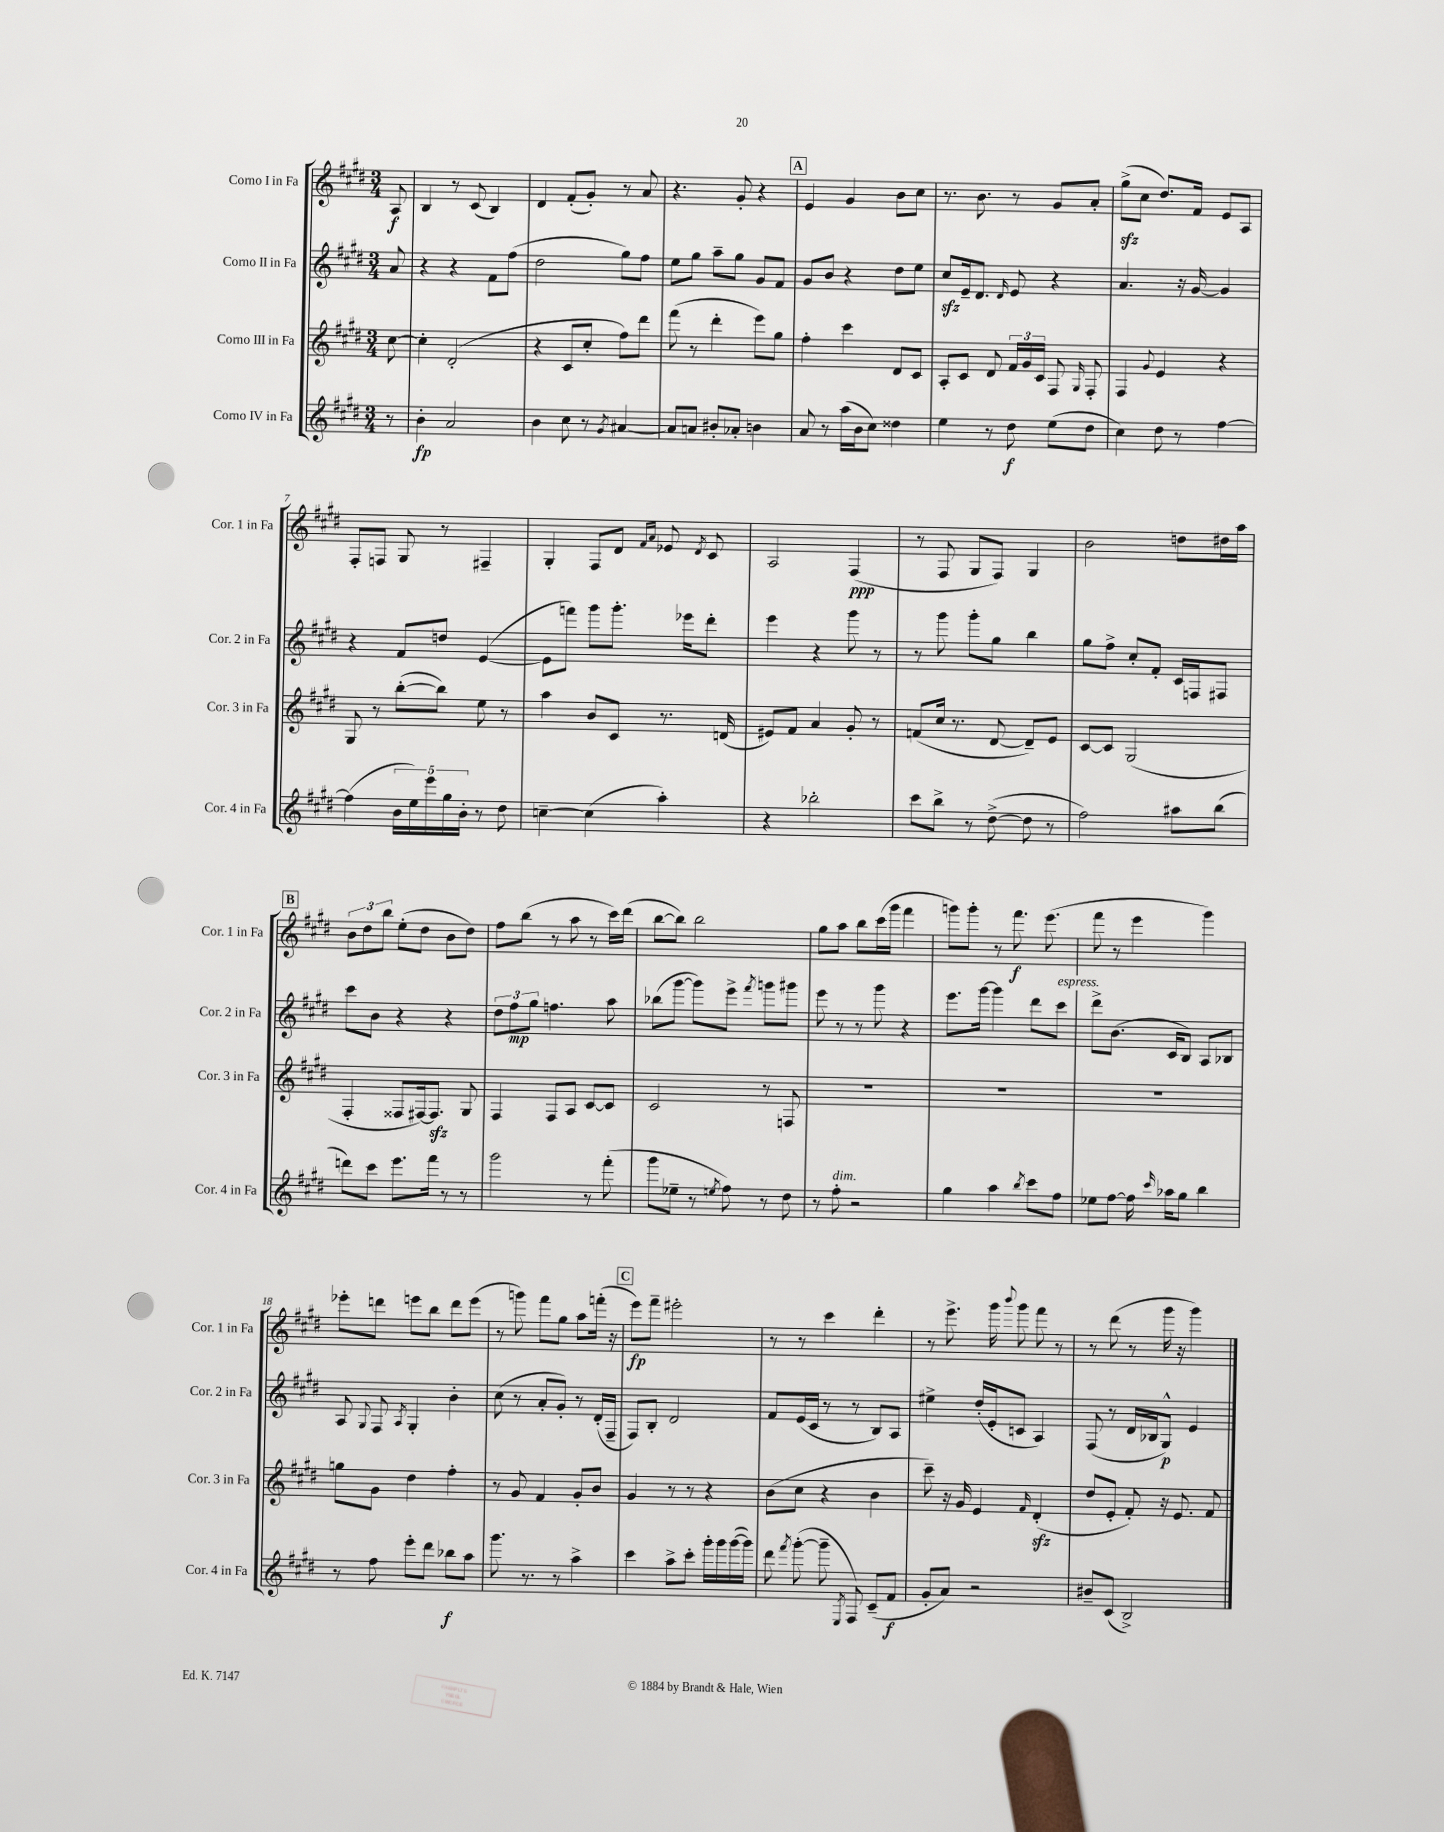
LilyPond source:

<<
\new StaffGroup <<
\new Staff = "s0" \with { instrumentName = "Corno I in Fa" shortInstrumentName = "Cor. 1 in Fa" } {
    \clef treble \key e \major \numericTimeSignature \time 3/4 \partial 8
    \autoBeamOff a8\f |
    b4 r8 cis'8( b4) |
    dis'4 fis'8[-.( gis'8]-.) r8 a'8 |
    r4. gis'8-. r4 |
    \mark \markup { \box "A" } e'4 gis'4 b'8[ cis''8] |
    r8. b'8. r8 gis'8[ a'8]-. |
    gis''8[->\sfz( cis''8] dis''8.[) fis'16] e'8[ a8] |
    fis8[-. f8] gis8 r8 fis4-- |
    gis4-. fis8[ dis'8] \grace { fis'16[ a'16] } ees'8 \acciaccatura { dis'8 } cis'8 |
    a2 fis4\ppp( |
    r8 fis8 gis8[ fis8]) gis4 |
    b'2 d''8[ dis''16 a''16] |
    \mark \markup { \box "B" } \tuplet 3/2 { b'8[ dis''8 b''8] } e''8[-.( dis''8] b'8[ dis''8]) |
    fis''8[ b''8]( r8 a''8 r8 cis'''16[) dis'''16]( |
    b''8[~ b''8]) b''2 |
    gis''8[ a''8] b''8[ cis'''16( gis'''16] fis'''4 |
    g'''8[) g'''8]-. r8 fis'''8.\f e'''8.( |
    fis'''8 r8 e'''4 gis'''4) |
    ees'''8[-. d'''8] e'''8[ b''8] d'''8[ e'''8]( |
    r8 g'''8) fis'''8[ gis''8] a''8[ f'''16]-.( r16 |
    \mark \markup { \box "C" } e'''8[\fp) fis'''8]-- eis'''2-. |
    r8 r8 cis'''4 dis'''4-. |
    r8 e'''8.-> gis'''16 \appoggiatura { b'''8 } gis'''8 fis'''8 r8 |
    r8 dis'''8( r8 gis'''16 r16 gis'''4) \bar "|." |
}
\new Staff = "s1" \with { instrumentName = "Corno II in Fa" shortInstrumentName = "Cor. 2 in Fa" } {
    \clef treble \key e \major \numericTimeSignature \time 3/4 \partial 8
    \autoBeamOff a'8 |
    r4 r4 fis'8[ fis''8]( |
    dis''2 gis''8[) fis''8] |
    e''8[ gis''8] a''8[-- gis''8] gis'8[ fis'8] |
    \mark \markup { \box "A" } gis'8[ b'8] r4 dis''8[ e''8] |
    cis''8[\sfz e'16-- dis'8.] \grace { dis'16 } e'8 r4 |
    a'4. r16 gis'16~ gis'4 |
    r4 fis'8[ d''8] e'4~( |
    e'8[ f'''8]) gis'''8[ gis'''8.]-. ees'''16[ dis'''8]-. |
    e'''4 r4 gis'''8 r8 |
    r8 gis'''8 gis'''8[-. gis''8] b''4 |
    gis''8[ fis''8]-> cis''8[-. fis'8]-. cis'16[ f16 fis8] |
    \mark \markup { \box "B" } cis'''8[ b'8] r4 r4 |
    \tuplet 3/2 { dis''8[ fis''8\mp gis''8] } f''4. a''8 |
    bes''8[( gis'''8]~ gis'''8[) e'''8]-> \acciaccatura { fis'''8 } g'''8[ gis'''8] |
    e'''8 r8 r8 gis'''8 r4 |
    e'''8.[ gis'''16]~ gis'''4 dis'''8[ cis'''8]^\markup { \italic "espress." } |
    dis'''8[-> b'8.]( cis'16[ b8]) a8[ bes8] |
    a8 \appoggiatura { gis8 } fis8 \acciaccatura { a8 } gis4-. b'4-. |
    cis''8( r8 a'8[-. gis'8]-.) r8 dis'16[-.( fis16]-- |
    \mark \markup { \box "C" } fis8[) b8]-. dis'2 |
    fis'8[ e'16( cis'16] r8 r8 b8[) a8] |
    eis''4-> dis''16[-.( e'16-. c'8] a4) |
    fis8( r8 dis'16[ bes16 gis8]-^\p) e'4 \bar "|." |
}
\new Staff = "s2" \with { instrumentName = "Corno III in Fa" shortInstrumentName = "Cor. 3 in Fa" } {
    \clef treble \key e \major \numericTimeSignature \time 3/4 \partial 8
    \autoBeamOff cis''8~ |
    cis''4-. dis'2-.( |
    r4 cis'8[ cis''8]-. fis''8[) dis'''8] |
    fis'''8( r8 dis'''4-. e'''8[) gis''8] |
    \mark \markup { \box "A" } fis''4-. cis'''4 dis'8[ cis'8] |
    a8[-. cis'8] dis'8 \tuplet 3/2 { fis'16[ gis'16 cis'16] } fis8 \grace { gis16 } fis8-. |
    fis4 \appoggiatura { gis'8 } e'4 r4 |
    gis8 r8 b''8[~-.( b''8]) e''8 r8 |
    a''4 b'8[ cis'8] r8. d'16( |
    eis'8[) fis'8] a'4 gis'8-. r8 |
    f'8[( cis''16] r8. dis'8~ dis'8[--) e'8] |
    cis'8[~ cis'8] gis2( |
    \mark \markup { \box "B" } fis4-. fisis8[ fis16~) fis8.]\sfz gis8 |
    fis4 fis8[ a8] cis'8[~ cis'8] |
    cis'2 r8 f8 |
    R2. |
    R2. |
    R2. |
    g''8[ gis'8] dis''4 fis''4-. |
    r8 gis'8 fis'4 gis'8[-. b'8] |
    \mark \markup { \box "C" } gis'4 r8 r8 r4 |
    b'8[( cis''8] r4 b'4 |
    cis'''8--) r16 gis'16 e'4 \grace { fis'16 } dis'4-.\sfz( |
    dis''8[ e'8]-. fis'8-.) r16 e'8. fis'8 \bar "|." |
}
\new Staff = "s3" \with { instrumentName = "Corno IV in Fa" shortInstrumentName = "Cor. 4 in Fa" } {
    \clef treble \key e \major \numericTimeSignature \time 3/4 \partial 8
    \autoBeamOff r8 |
    b'4-.\fp a'2 |
    b'4 cis''8 r8 \acciaccatura { gis'8 } ais'4~ |
    ais'8[ a'8] bis'8[-. aes'8]-. b'4 |
    \mark \markup { \box "A" } a'8 r8 a''16[( b'16 cis''8]) disis''4 |
    e''4 r8 dis''8\f e''8[( dis''8] |
    cis''4) dis''8 r8 fis''4~ |
    fis''4( \tuplet 5/4 { b'16[ e''16) e'''16 gis''16 b'16]-. } r8 dis''8 |
    c''4~-- c''4( a''4-.) |
    r4 bes''2-. |
    cis'''8[ b''8]-> r8 dis''8~->( dis''8 r8 |
    fis''2) ais''8[ b''8]( |
    \mark \markup { \box "B" } d'''8[) cis'''8] e'''8.[ fis'''16] r8 r8 |
    gis'''2 r8 fis'''8-.( |
    gis'''8[ ees''8]-- r8 \acciaccatura { e''8 } fis''8) r8 dis''8 |
    r8 fis''8-.^\markup { \italic "dim." } r2 |
    gis''4 a''4 \acciaccatura { b''8 } cis'''8[ fis''8] |
    ees''8[ fis''8]~ fis''16 \grace { cis'''16 } aes''16[ gis''8] b''4 |
    r8 fis''8 e'''8[-. dis'''8] bes''8[\f a''8] |
    gis'''8. r8. r8 a''4-> |
    \mark \markup { \box "C" } cis'''4 a''8[-> cis'''8]-. gis'''16[-. gis'''16 gis'''16~( gis'''16]) |
    dis'''8 \acciaccatura { fis'''8 } gis'''8~-.( gis'''8-- \acciaccatura { e8 } fis8) cis'8[--( fis'8]\f |
    gis'8[-. a'8]) r2 |
    bis'8[-- cis'8]( b2->) \bar "|." |
}
>>
>>
